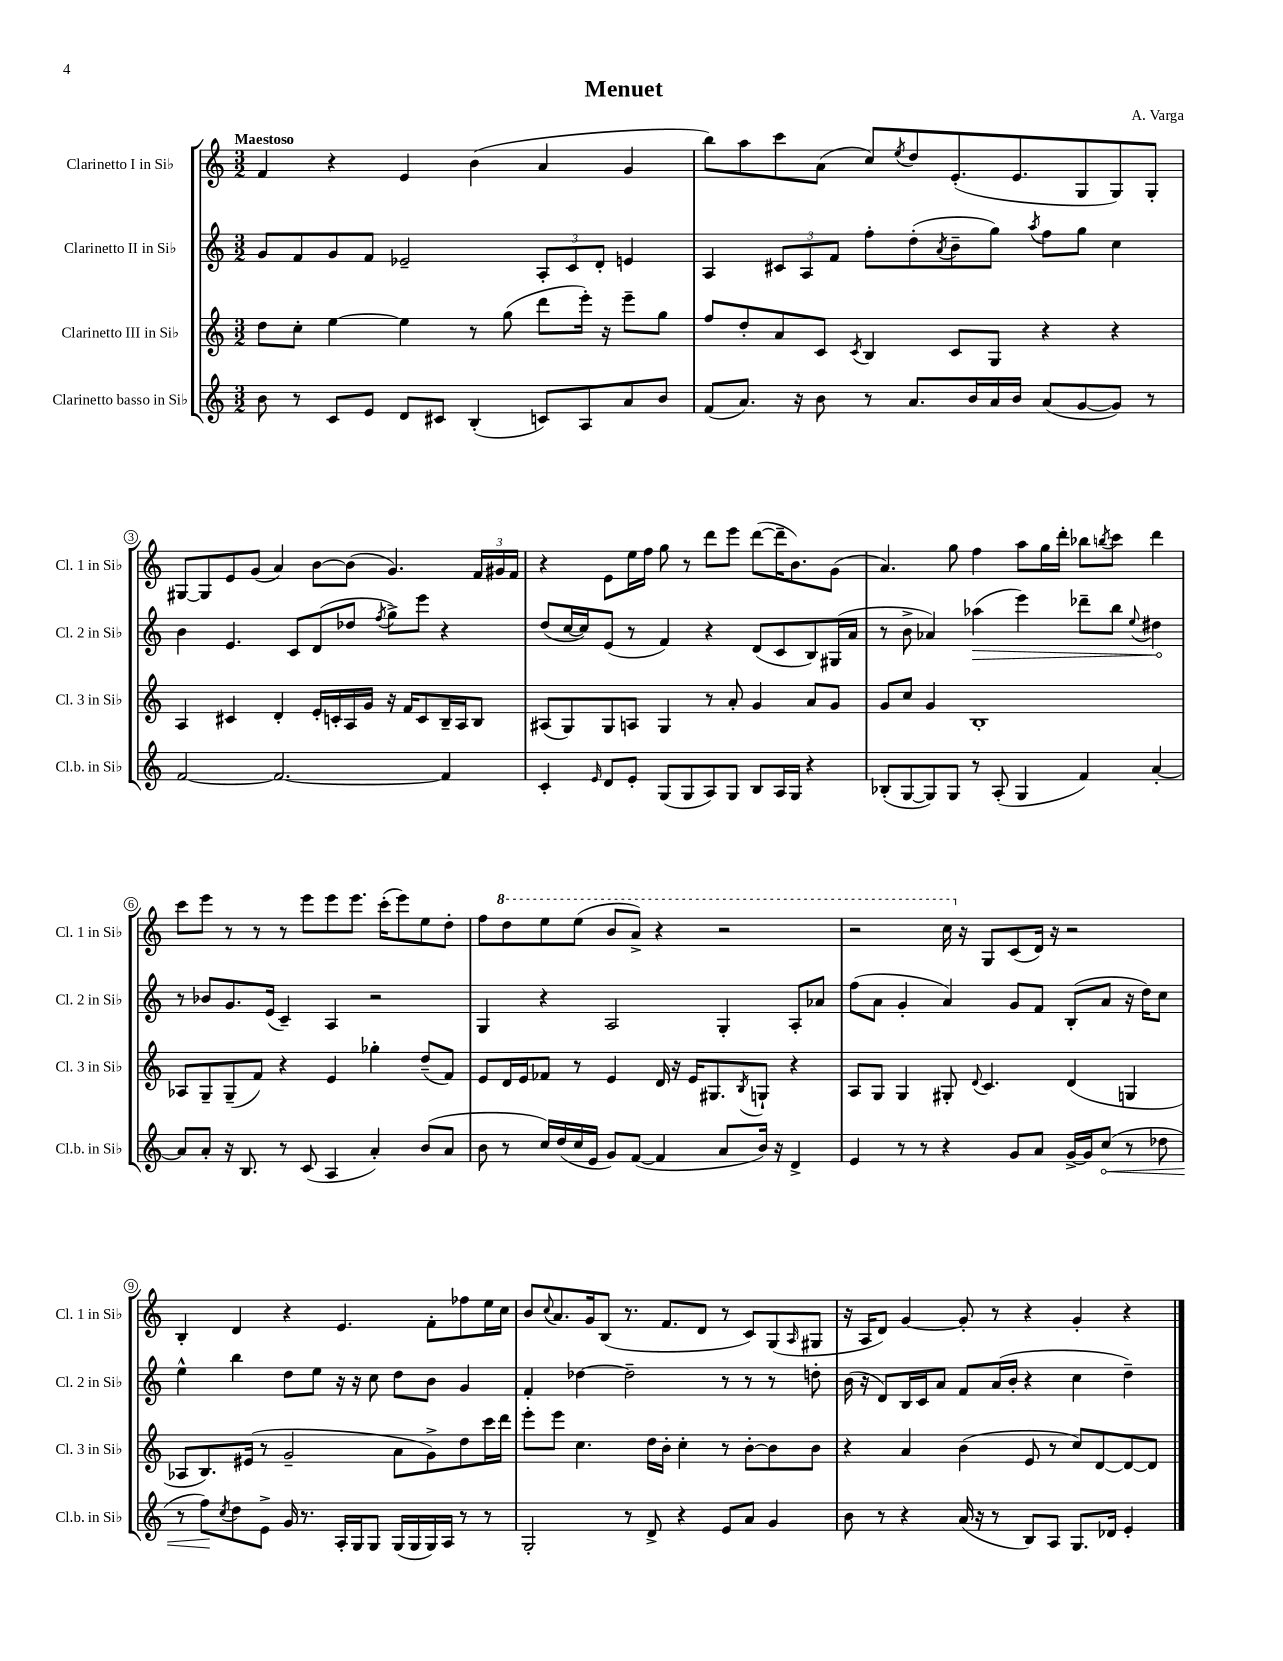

**kern	**kern	**kern	**kern
*staff4	*staff3	*staff2	*staff1
*clefG2	*clefG2	*clefG2	*clefG2
*k[]	*k[]	*k[]	*k[]
*M3/2	*M3/2	*M3/2	*M3/2
8b	8dd	8g	4f
8r	8cc'	8f	.
8c	[4ee	8g	4r
8e	.	8f	.
8d	4ee]	2e-~	4e
8c#	.	.	.
(4B'	8r	.	(4b
.	(8gg	.	.
8c)	8ddd	12A'	4a
.	.	12c	.
8A	16eee')	.	.
.	.	12d'	.
.	16r	.	.
8a	8eee~	4e	4g
8b	8gg	.	.
=	=	=	=
(8f	8ff	4A	8bb)
8.a)	8dd'	.	8aa
.	8a	12c#	8ccc
16r	.	.	.
.	.	12A	.
8b	8c	.	(8a
.	.	12f	.
.	8qc	.	.
8r	4B	8ff'	8cc)
.	.	.	8qee
8.a	.	(8dd'	8dd
.	.	8qa	.
.	8c	8b~	(8.e'
16b	.	.	.
16a	8G	8gg)	.
16b	.	.	8.e
.	.	8qaa	.
(8a	4r	8ff	.
[8g	.	8gg	8G
8g])	4r	4cc	8G)
8r	.	.	8G'
=	=	=	=
[2f	4A	4b	[8G#
.	.	.	8G#]
.	4c#	4.e	8e
.	.	.	(8g
2.f_	4d'	.	4a)
.	.	8c	.
.	16e'	(8d	[8b
.	16c'	.	.
.	16A	8dd-	(8b]
.	16g	.	.
.	.	8qff	.
.	16r	8gg^)	4.g)
.	16f	.	.
.	8c	8eee	.
4f]	16B~	4r	.
.	16A	.	.
.	8B	.	24f
.	.	.	24g#
.	.	.	24f
=	=	=	=
4c'	(8A#	(8dd	4r
.	8G)	[16cc	.
.	.	16cc])	.
16qqe	.	.	.
8d	8G	(8e	8e
8e'	8A	8r	16ee
.	.	.	16ff
(8G	4G	4f)	8gg
8G	.	.	8r
8A)	8r	4r	8ddd
8G	8a'	.	8eee
8B	4g	(8d	([8ddd
16A	.	8c	16ddd~]
16G	.	.	8.b)
4r	8a	8B)	.
.	8g	(16G#	(8g
.	.	16a	.
=	=	=	=
(8B-'	8g	8r	4.a)
[8G	8cc	8b^	.
8G])	4g	4a-)	.
8G	.	.	8gg
8r	1B'	(4aa-	4ff
(8A'	.	.	.
4G	.	4eee)	8aa
.	.	.	16gg
.	.	.	16ddd'
4f)	.	8ddd-~	8bb-
.	.	.	8qbb
.	.	8bb	8ccc
.	.	8qqee	.
[4a'	.	4dd#	4ddd
=	=	=	=
8a]	8A-	8r	8ccc
8a'	8G~	8b-	8eee
16r	(8G~	8.g	8r
8.B	.	.	.
.	8f)	.	8r
.	.	(16e	.
8r	4r	4c~)	8r
(8c	.	.	8eee
4A	4e	4A	8eee
.	.	.	8.eee
4a')	4gg-'	2r	.
.	.	.	(16ccc'
.	.	.	8eee)
(8b	(8dd~	.	8ee
8a	8f)	.	8dd'
=	=	=	=
8b	8e	4G	8ff
8r	16d	.	8ddd
.	16e	.	.
16cc)	8f-	4r	8eee
(16dd	.	.	.
16cc	8r	.	(8eee
16e	.	.	.
8g)	4e	2A	8bb
([8f	.	.	8aa^)
4f]	16d	.	4r
.	16r	.	.
.	16e	.	.
.	8.G#	.	.
8a	.	4G'	2r
.	8qB	.	.
16b)	8G`	.	.
16r	.	.	.
4d^	4r	8A'	.
.	.	8a-	.
=	=	=	=
4e	8A	(8ff	2r
.	8G	8a	.
8r	4G	4g'	.
8r	.	.	.
4r	8G#'	4a)	16ccc
.	.	.	16r
.	8qqd	.	.
.	4.c	.	8G
8g	.	8g	(8c
8a	.	8f	16d)
.	.	.	16r
[16g^	(4d	(8B'	2r
16g]	.	.	.
(8cc	.	8a	.
8r	4G	16r	.
.	.	16dd)	.
8dd-	.	8cc	.
=	=	=	=
8r	8A-	4ee^^	4B'
8ff)	8.B)	.	.
8qcc	.	.	.
8dd	.	4bb	4d
.	(16e#	.	.
8e^	8r	.	.
16g	2g~	8dd	4r
8.r	.	.	.
.	.	8ee	.
16A'	.	16r	4.e
16G	.	16r	.
8G	.	8cc	.
(16G	8a	8dd	.
16G	.	.	.
16G)	8g^)	8b	8f'
16A	.	.	.
8r	8dd	4g	8ff-
8r	16ccc	.	16ee
.	16ddd	.	16cc
=	=	=	=
2G'	8eee'	4f'	8b
.	.	.	8qqcc
.	8eee	.	8.a
.	4.cc	[4dd-	.
.	.	.	16g
.	.	.	(8B
8r	.	2dd-~]	8.r
8d^	16dd	.	.
.	16b'	.	8.f
4r	4cc'	.	.
.	.	.	8d
8e	8r	8r	8r
8a	[8b'	8r	8c)
4g	8b]	8r	(8G
.	.	.	16qqA
.	8b	8dd'	8G#
=	=	=	=
8b	4r	(16b	16r
.	.	16r	16A
8r	.	8d)	8d)
4r	4a	16B	[4g
.	.	16c	.
.	.	8a	.
(16a	(4b	8f	8g']
16r	.	.	.
8r	.	(16a	8r
.	.	16b'	.
8B)	8e	4r	4r
8A	8r	.	.
8.G	8cc)	4cc	4g'
.	[8d	.	.
16d-	.	.	.
4e'	8d_	4dd~)	4r
.	8d]	.	.
==	==	==	==
*-	*-	*-	*-
